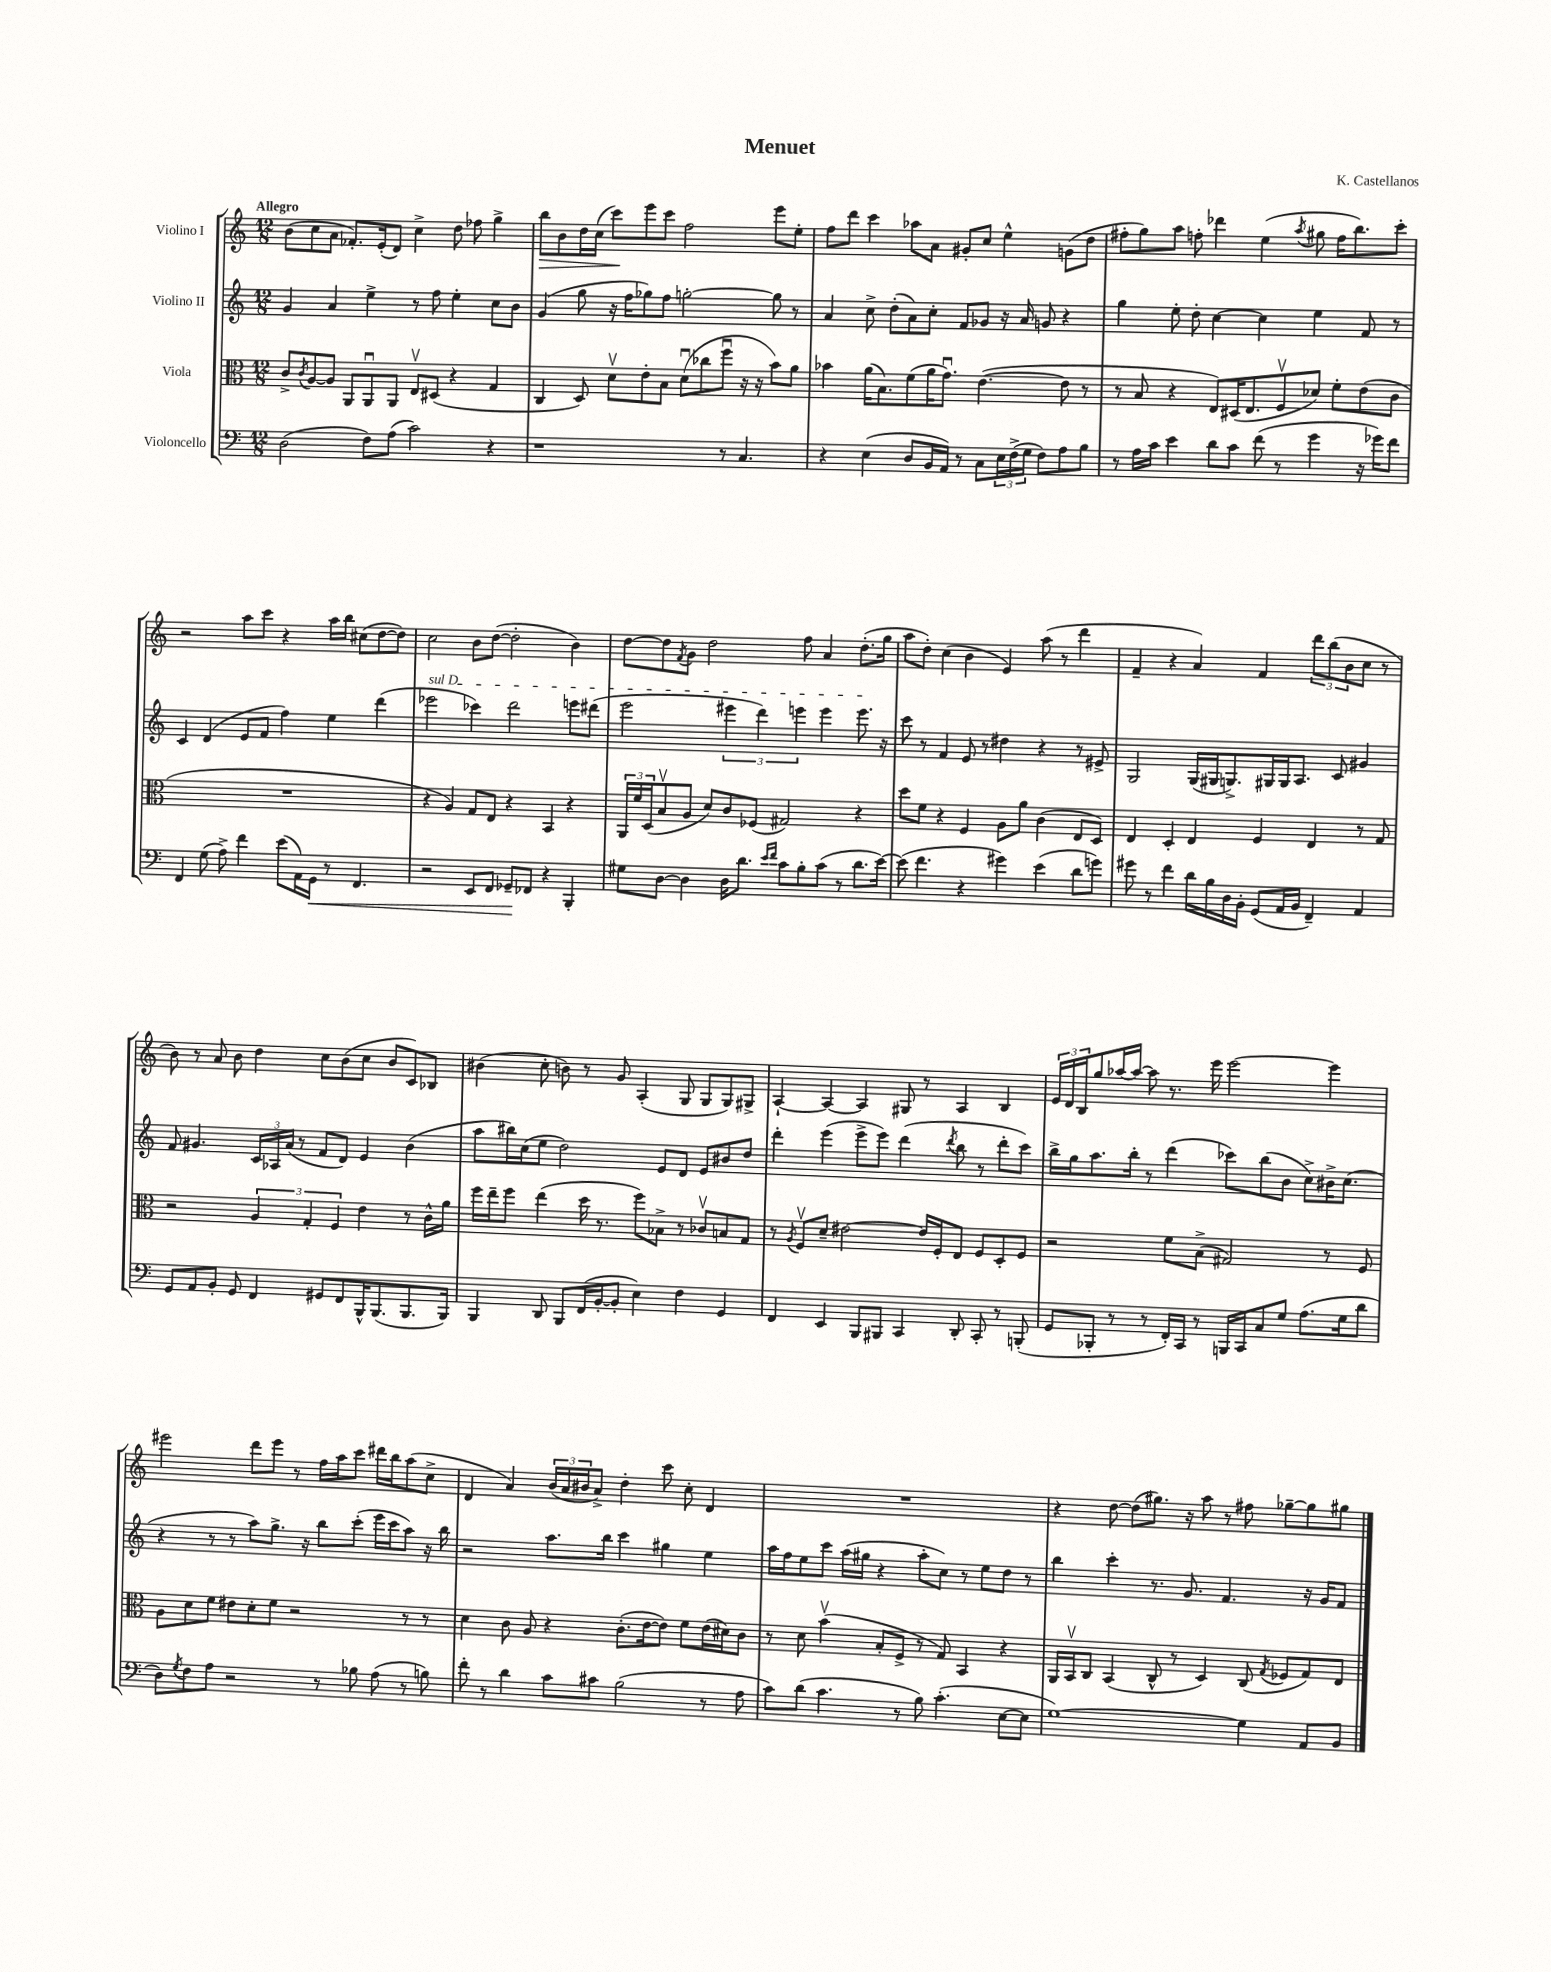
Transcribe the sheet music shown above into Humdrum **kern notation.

**kern	**kern	**kern	**kern
*staff4	*staff3	*staff2	*staff1
*clefF4	*clefC3	*clefG2	*clefG2
*k[]	*k[]	*k[]	*k[]
*M12/8	*M12/8	*M12/8	*M12/8
(2D\	8c^/L	4g/	(8b\L
.	8qc/	.	.
.	[8A/	.	8cc\
.	8A/]J	4a/	8a\J
.	8AA/L	.	8.f-'/L)
8F\L)	8AAu/	4ee^\	.
.	.	.	(16e'/k
(8A\J	8AA/J	.	8d/J)
2c\)	8Ev/L	8r	4cc^\
.	(8D#/J	8ff\	.
.	4r	4ee'\	8dd\
.	.	.	8ff-\
4r	4G/	8cc\L	4gg^\
.	.	8b\J	.
=	=	=	=
1r	4C/	(4g/	8bb\L
.	.	.	8b\
.	8D/)	8gg\	16dd\L
.	.	.	(16cc\JJ
.	8dv\L	16r	8ccc\L)
.	.	16ff\LK	.
.	8e'\	8gg-\)	8eee\
.	8B\J	8ff\J	8ccc\J
.	(8du\L	[2gg'\	2ff\
.	8cc-\	.	.
8r	8ffu\J	.	.
4.C/	16r	.	.
.	16r	.	.
.	8b\L)	8gg\]	8eee\L
.	8a\J	8r	8ee'\J
=	=	=	=
4r	4b-\	4a/	8ff\L
.	.	.	8ddd\J
(4E\	(16a\LK	8cc^\	4ccc\
.	8.B\)	.	.
.	.	(8dd'\L	.
8D/L	(8f\	8a\)	8aa-\L
16BB/L	16a\K	8cc'\J	8a\J
16AA/JJ)	8.gu\J)	.	.
8r	.	8f/L	8g#'/L
8C\L	([4.e\	8g-/J	8cc/J
24E\L	.	16r	4ee^^\
(24F^\	.	.	.
.	.	16a/	.
24G\JJ	.	.	.
8F\L)	.	8g/	.
8A\	8e\]	4r	(8g\L
8B\J	8r	.	8dd\J
=	=	=	=
8r	8r	4gg\	8ff#'\L
16A\LL	8B/	.	8gg\)
16c\JJ	.	.	.
4e\	4r	8ee'\	8aa\J
.	.	8dd'\	8ff'\
8d\L	8E/L)	[4cc\	4ddd-\
8c\J	(16D#/K	.	.
.	8.E/	.	.
(8f\	.	4cc\]	(4ee\
8r	8Fv/	.	.
.	.	.	8qaa/
4g\	8d-/J)	4ee\	8gg#\
.	8f'\L	.	16ff\LK
.	.	.	8.bb\)
16r	(8e\	8f/	.
16g-\LK)	.	.	.
8f\J	8c\J	8r	8ccc'\J
=	=	=	=
4FF/	1.r	4c/	2r
(8G\	.	(4d/	.
8A^\)	.	.	.
4f\	.	8e/L	8aa\L
.	.	8f/J	8ccc\J
(8e\L	.	4ff\)	4r
16AA\L)	.	.	.
16GG\JJ	.	.	.
8r	.	4ee\	16aa\LL
.	.	.	16bb\JJ
4.FF/	.	.	(8cc#\L
.	.	(4ddd\	[8dd\
.	.	.	8dd\]J)
=	=	=	=
2r	4r	2eee-\	2cc\
.	4A/)	.	.
8EE/L	8G/L	4ccc-\)	8b\L
8FF/J	8E/J	.	([8dd\J
8GG-~/L	4r	2ddd\	2dd'\]
8FF-/J	.	.	.
4r	4BB/	.	.
4BBB'/	4r	8eee\L	4b\)
.	.	(8ddd#\J	.
=	=	=	=
8G#\L	24AA/LL	2eee\	[8dd\L
.	24f/	.	.
.	(24D/J	.	.
[8D\J	8Bv/	.	8dd\]
.	.	.	8qf/
4D\]	8A/J	.	8g\J
.	8d/L)	.	2dd\
16D\LK	8c/	6eee#\	.
8.d\J	.	.	.
.	(8F-/J	.	.
.	.	6ddd\)	.
16qqe/LL	.	.	.
16qqf/JJ	.	.	.
8c\L	2G#/)	.	.
.	.	6eee\	.
8B'\	.	.	8ff\
(8c\J	.	4eee\	4a/
8r	.	.	.
8.d\L	4r	8.eee\	(8.dd'\L
[16e\Jk)	.	16r	16gg\Jk
=	=	=	=
(8e\]	8dd\L	8ccc\	8aa\L
4.f\	8f\J	8r	8dd'\J)
.	4r	4f/	(4cc\
4r	4F/	8e/	4b\
.	.	8r	.
4g#\)	8A\L	4dd#\	4e/)
.	8a\J	.	.
(4e\	(4c\	4r	(8aa\
.	.	.	8r
8d\L	8E/L	8r	4ddd\
8g\J)	8D/J)	8e#^/	.
=	=	=	=
8g#\	4E/	2G/	4f~/
8r	.	.	.
4f\	4D'/	.	4r
16d\LL	4E/	(16G/LL	4a/)
16B\	.	16G#/J	.
16D\	.	8.G^/)	.
16BB'\JJ	.	.	.
(8GG/L	4F/	.	4f/
.	.	16G#/L	.
16AA/L	.	16G#/J	.
16BB/JJ	.	8.A/J	.
4FF~/)	4E/	.	12ddd\L
.	.	.	(12bb\
.	.	8c/	.
.	.	.	12b\
4AA/	8r	4g#/	8cc\J
.	8G/	.	8r
=	=	=	=
8GG/L	2r	8f/	8b\)
8AA/	.	4.g#/	8r
8BB'/J	.	.	8a/
8GG/	.	.	8b\
4FF/	6A/	24c/LL	4dd\
.	.	24A-/	.
.	.	(24a/JJ	.
.	.	8r	.
.	6G'/	.	.
8GG#/L	.	8f/L	8cc\L
.	6F/	.	.
8FF/	.	8d/J)	(8b\
16BBB^^/K	4e\	4e/	8cc\J
(8.BBB/	.	.	.
.	.	.	8b/L
8.BBB/	8r	(4b\	8c/)
.	16c^^\LL	.	8B-/J
16BBB/Jk)	16a\JJ	.	.
=	=	=	=
4BBB/	16ff\LL	8aa\L	(4b#\
.	16ee~\J	.	.
.	8ff\J	16bb#\L)	.
.	.	(16cc\J	.
8DD/	(4ee\	8ee\J	8cc'\
8BBB/L	.	2dd\)	8b\)
(16FF/L	16dd\	.	8r
[16BB'/J	8.r	.	.
8BB'/]J	.	.	8g/
4E\)	8ff\L)	.	(4A'/
.	8B-^\J	8e/L	.
4F\	8r	8d/J	8G/
.	8c-v/L	8e/L	8G/L
4GG/	8B/	8b#/	8G/)
.	8G/J	8dd/J	8G#^/J
=	=	=	=
4FF/	8r	4ddd'\	[4A`/
.	8qA/	.	.
.	8Fv/L	.	.
4EE/	8d~/J	(4eee\	4A/_
.	[2e#\	.	.
8BBB/L	.	8eee^\L	4A/]
8BBB#/J	.	8eee\J)	.
4CC/	.	(4ddd\	8G#/
.	16e#/]LL	.	8r
.	16F'/J	.	.
.	.	8qddd/	.
8DD'/	8E/J	8bb\	4A/
8CC'/	8F/L	8r	.
8r	8D'/	8ddd'\L	4B/
(8BBB'/	8F/J	8ccc\J)	.
=	=	=	=
8GG/L	2r	16bb^\LL	24e/LL
.	.	.	24d/
.	.	16gg\J	.
.	.	.	24B/J
8BBB-'/J	.	8.aa\	8gg/
8r	.	.	[16aa-/L
.	.	16bb'\Jk	16aa-/_JJ
8r	.	8r	8aa-\]
16FF'/LL)	8f\L	(4ddd\	8.r
16CC/JJ	.	.	.
8r	(8B^\J	.	.
.	.	.	16eee\
16BBB/LL	2G#/)	8ccc-\L)	[2eee\
16CC/J	.	.	.
8C/	.	(8bb\	.
8G/J	.	8b\J	.
(8.A\L	.	8cc^\L)	.
.	8r	16b#^\K	4eee\]
16G\k	.	(8.cc\J	.
8d\J	8F/	.	.
=	=	=	=
8D\L)	8A\L	4r	2eee#\
8qG/	.	.	.
8F\	8d\	.	.
8A\J	8f\J	8r	.
2r	8e#\L	8r	.
.	8d'\	8aa\L)	8ddd\L
.	8f\J	8.gg^\J	8eee#\J
.	2r	.	8r
.	.	16r	.
8r	.	8bb\L	16ff\LL
.	.	.	16aa\J
8B-\	.	(8ccc'\J	8ccc\J
(8A\	.	16eee\LL	16ddd#\LL
.	.	16ccc\J	16bb\J
8r	8r	8aa\J)	(8aa\
8B\)	8r	16r	8cc^\J
.	.	16bb\	.
=	=	=	=
8f'\	4d\	2r	4d/
8r	.	.	.
4d\	8c\	.	4a/)
.	8A/	.	.
8c\L	4r	8.aa\L	(24b/LL
.	.	.	24a/
.	.	.	24b#/J
8c#\J	.	.	8a^/J)
.	.	16bb\Jk	.
(2B\	(8.c'\L	4ccc\	4dd'\
.	[16e\k	.	.
.	8e\]J)	4gg#\	8ccc\
.	8f\L	.	8cc'\
8r	(16e\L	4ee\	4d/
.	16d#\J)	.	.
8A\	8c\J	.	.
=	=	=	=
8c\L)	8r	16aa\LL	1.r
.	.	16ff\J	.
(8d\J	8d\	8ee\	.
4.c\	(4bv\	8ccc\J	.
.	.	(16aa\LL	.
.	.	16gg#\JJ	.
.	8B'/L	4r	.
8r	8F^/J	.	.
8B\)	8r	8aa'\L	.
(4.c'\	8G/)	8cc\J)	.
.	4BB/	8r	.
.	.	8ee\L	.
[8E\L	4r	8dd\J	.
8E\]J	.	8r	.
=	=	=	=
[1G)	16AA/LL	4bb\	4r
.	16BBv/J	.	.
.	8C/J	.	.
.	(4BB/	4ccc'\	[8dd\
.	.	.	(8dd\]L
.	8C^^/	8.r	8.gg#\J)
.	8r	.	.
.	.	8.g/	16r
.	4D/)	.	8aa\
.	.	4.f/	8r
4G\]	(8C/	.	8ff#\
.	8qG/	.	.
.	8F-/L	.	[8gg-~\L
8AA/L	8G/)	16r	8gg-\]
.	.	16g/LK	.
8BB/J	8E/J	8f/J	8gg#\J
==	==	==	==
*-	*-	*-	*-
